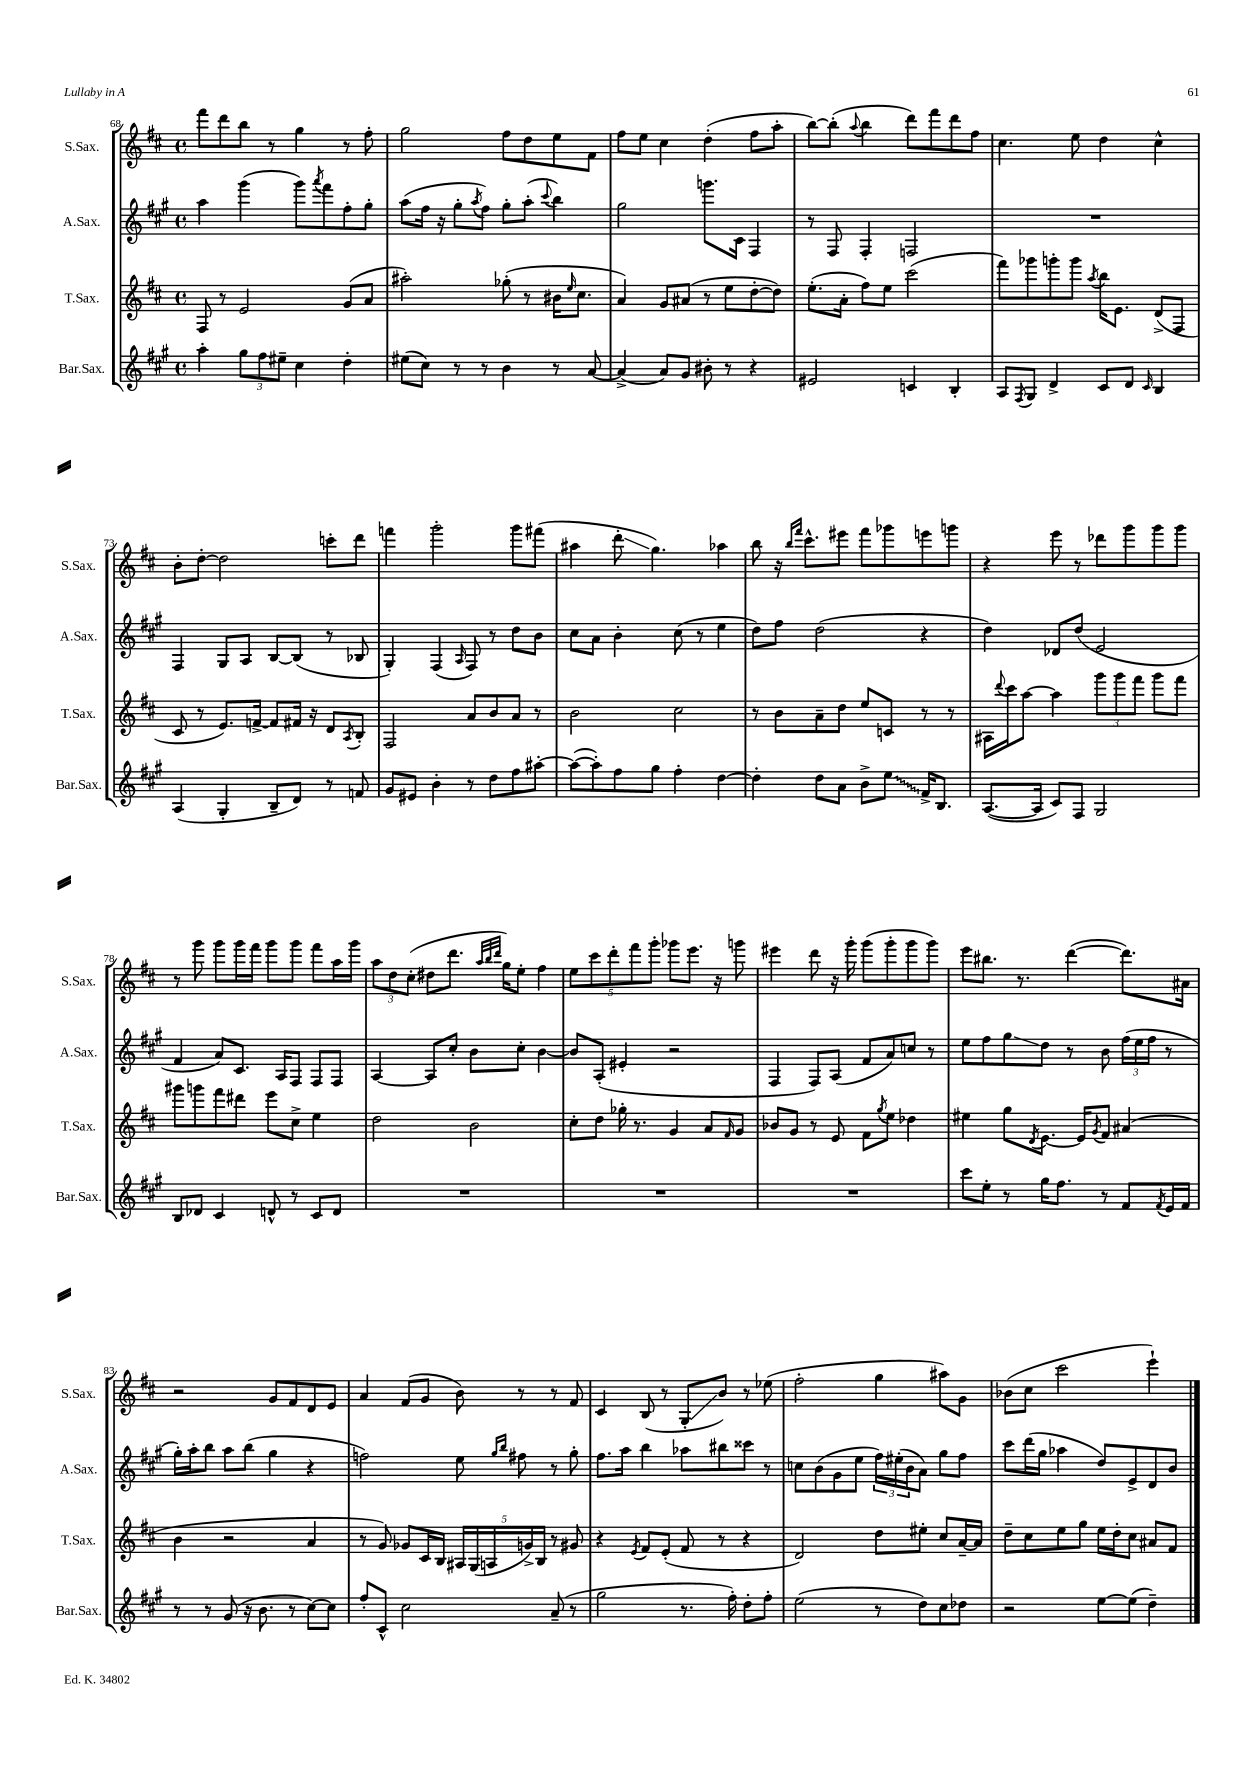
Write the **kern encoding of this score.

**kern	**kern	**kern	**kern
*staff4	*staff3	*staff2	*staff1
*clefG2	*clefG2	*clefG2	*clefG2
*k[f#c#g#]	*k[f#c#]	*k[f#c#g#]	*k[f#c#]
*M4/4	*M4/4	*M4/4	*M4/4
*met(c)	*met(c)	*met(c)	*met(c)
4aa'	8F#	4aa	8fff#
.	8r	.	8ddd
12gg#	2e	(4ggg#	8bb
12ff#	.	.	.
.	.	.	8r
12ee#~	.	.	.
4cc#	.	8ggg#)	4gg
.	.	8qaaa	.
.	.	8fff#	.
4dd'	(8g	8ff#'	8r
.	8a	8gg#'	8ff#'
=	=	=	=
(8ee#	2aa#')	(8aa	2gg
8cc#)	.	16ff#	.
.	.	16r	.
8r	.	8gg#'	.
.	.	8qaa	.
8r	.	8ff#)	.
4b	(8gg-'	8gg#'	8ff#
.	8r	(8aa'	8dd
.	.	8qqccc#	.
8r	16b#	4bb)	8ee
.	16qqee	.	.
.	8.cc#	.	.
[8a	.	.	8f#
=	=	=	=
(4a^]	4a)	2gg#	8ff#
.	.	.	8ee
8a)	8g	.	4cc#
8g#	(8a#	.	.
8b#'	8r	8.ggg	(4dd'
8r	8ee	.	.
.	.	16c#	.
4r	[8dd'	4F#	8ff#
.	8dd])	.	8aa'
=	=	=	=
2e#	(8.ee'	8r	[8bb)
.	.	8F#	(8bb']
.	16a'	.	.
.	.	.	8qqaa
.	8ff#)	4F#'	4bb
.	8ee	.	.
4c	(2ccc#	2F	8ddd)
.	.	.	8fff#
4B'	.	.	8ddd
.	.	.	8ff#
=	=	=	=
8A	8fff#)	1r	4.cc#
8qF#	.	.	.
8G#	8ggg-	.	.
4d^	8ggg'	.	.
.	8ggg	.	8ee
.	8qaa	.	.
8c#	16bb	.	4dd
.	8.e	.	.
8d	.	.	.
16qqc#	.	.	.
4B	(8d^	.	4cc#^^
.	8F#	.	.
=	=	=	=
(4A	8c#	4F#	8b'
.	8r	.	[8dd'
4G#'	8.e)	8G#	2dd]
.	.	8A	.
.	[16f^	.	.
8B~	8f]	[8B	.
8d)	16f#	(8B]	.
.	16r	.	.
8r	8d	8r	8ccc'
.	8qA	.	.
8f	8B'	8B-	8ddd
=	=	=	=
8g#	2F#	4G#')	4fff
8e#	.	.	.
4b'	.	(4F#	2ggg'
.	.	16qqA	.
8r	8a	8F#)	.
8dd	8b	8r	.
8ff#	8a	8dd	8ggg
[8aa#'	8r	8b	(8fff#
=	=	=	=
(8aa#_	2b	8cc#	4aa#
8aa#'])	.	8a	.
8ff#	.	4b'	8ddd'
8gg#	.	.	4.gg)
4ff#'	2cc#	(8cc#	.
.	.	8r	.
[4dd	.	4ee	4aa-
=	=	=	=
4dd']	8r	8dd)	8bb
.	8b	8ff#	16r
.	.	.	16qqbb
.	.	.	16qqfff#
.	.	.	8.ccc#^^
8dd	8a~	(2dd	.
8a	8dd	.	8eee#
8b^	8ee	.	8fff#
8ee	8c	.	8ggg-
16f#^	8r	4r	8eee
8.B	.	.	.
.	8r	.	8ggg
=	=	=	=
([8.A	16A#	4dd)	4r
.	8qqddd	.	.
.	16ccc#	.	.
.	[8aa	.	.
16A]	.	.	.
8c#)	4aa]	8d-	8eee
8F#	.	(8dd	8r
2G#	12ggg	2e	8ddd-
.	12ggg	.	.
.	.	.	8ggg
.	12fff#	.	.
.	8ggg	.	8ggg
.	8fff#	.	8ggg
=	=	=	=
8B	8ggg#	4f#	8r
8d-	8ggg	.	8ggg
4c#	8fff#	8a)	8ggg
.	8ddd#	8.c#	16ggg
.	.	.	16fff#
8d^^	8eee	.	8ggg
.	.	16A	.
8r	8cc#^	8F#	8ggg
8c#	4ee	8F#	8fff#
8d	.	8F#	16aa
.	.	.	16ggg
=	=	=	=
1r	2dd	[4A	12aa
.	.	.	12dd
.	.	.	(12cc#'
.	.	8A]	8dd#
.	.	8cc#'	8.ddd
.	2b	8b	.
.	.	.	32qqaa
.	.	.	32qqbb
.	.	.	32qqddd
.	.	.	16gg)
.	.	8cc#'	8ee'
.	.	[4b	4ff#
=	=	=	=
1r	8cc#'	8b]	10ee
.	.	.	10ccc#
.	8dd	(8A'	.
.	.	.	10ddd'
.	16gg-'	4e#'	.
.	.	.	10fff#
.	8.r	.	.
.	.	.	10ggg'
.	4g	2r	8ggg-
.	.	.	8.eee
.	8a	.	.
.	.	.	16r
.	16qqf#	.	.
.	8g	.	8ggg
=	=	=	=
1r	8b-	4F#	4eee#
.	8g	.	.
.	8r	8F#)	8ddd
.	8e	(8A	16r
.	.	.	16ggg'
.	8f#	8f#	(8ggg
.	8qgg	.	.
.	8ee	8a)	8ggg'
.	4dd-	8cc	8ggg
.	.	8r	8ggg)
=	=	=	=
8ccc#	4ee#	8ee	8eee
8ee'	.	8ff#	8.bb#
8r	8gg	8gg#	.
.	.	.	8.r
.	8qd	.	.
16gg#	[8.e	8dd	.
8.ff#	.	.	.
.	.	8r	([4ddd
.	16e]	.	.
.	8qg	.	.
8r	8f#	8b	.
8f#	(4a#	(24ff#	8.ddd])
.	.	24ee	.
.	.	24ff#	.
8qf#	.	.	.
16e	.	8r	.
16f#	.	.	16a#
=	=	=	=
8r	4b	16gg#')	2r
.	.	16aa'	.
8r	.	8bb	.
(8g#	2r	8aa	.
16r	.	(8bb	.
8.b	.	.	.
.	.	4gg#	8g
8r	.	.	8f#
[8cc#)	4a	4r	8d
8cc#]	.	.	8e
=	=	=	=
8ff#'	8r	2ff)	4a
8c#^^	8g)	.	.
2cc#	8g-	.	(8f#
.	16c#	.	8g
.	16B	.	.
.	20A#	8ee	8b)
.	(20G	.	.
.	20A	.	.
.	.	16qqgg#	.
.	.	16qqbb	.
.	.	8ff#	8r
.	20g^)	.	.
.	20B	.	.
(8a~	8r	8r	8r
8r	8g#	8gg#'	8f#
=	=	=	=
2gg#	4r	8.ff#	4c#
.	.	16aa	.
.	8qe	.	.
.	8f#	4bb	(8B
.	(8e'	.	8r
8.r	8f#	8aa-	8G'
.	8r	8bb#	8b)
16ff#')	.	.	.
8dd'	4r	8ccc##	8r
8ff#'	.	8r	(8ee-
=	=	=	=
(2ee	2d)	8cc	2ff#'
.	.	(8b	.
.	.	8g#	.
.	.	8ee	.
8r	8dd	24ff#)	4gg
.	.	(24ee#'	.
.	.	24b	.
8dd)	8ee#'	8a)	.
8cc#	8cc#	8gg#	8aa#)
8dd-	[16a~	8ff#	8g
.	16a]	.	.
=	=	=	=
2r	8dd~	8ccc#	(8b-
.	8cc#	(16ddd	8cc#
.	.	16gg#	.
.	8ee	4aa-	2ccc#
.	8gg	.	.
[8ee	16ee	8dd)	.
.	16dd'	.	.
(8ee]	8cc#	8e^	.
4dd~)	8a#	8d	4eee`)
.	8f#	8b	.
==	==	==	==
*-	*-	*-	*-
